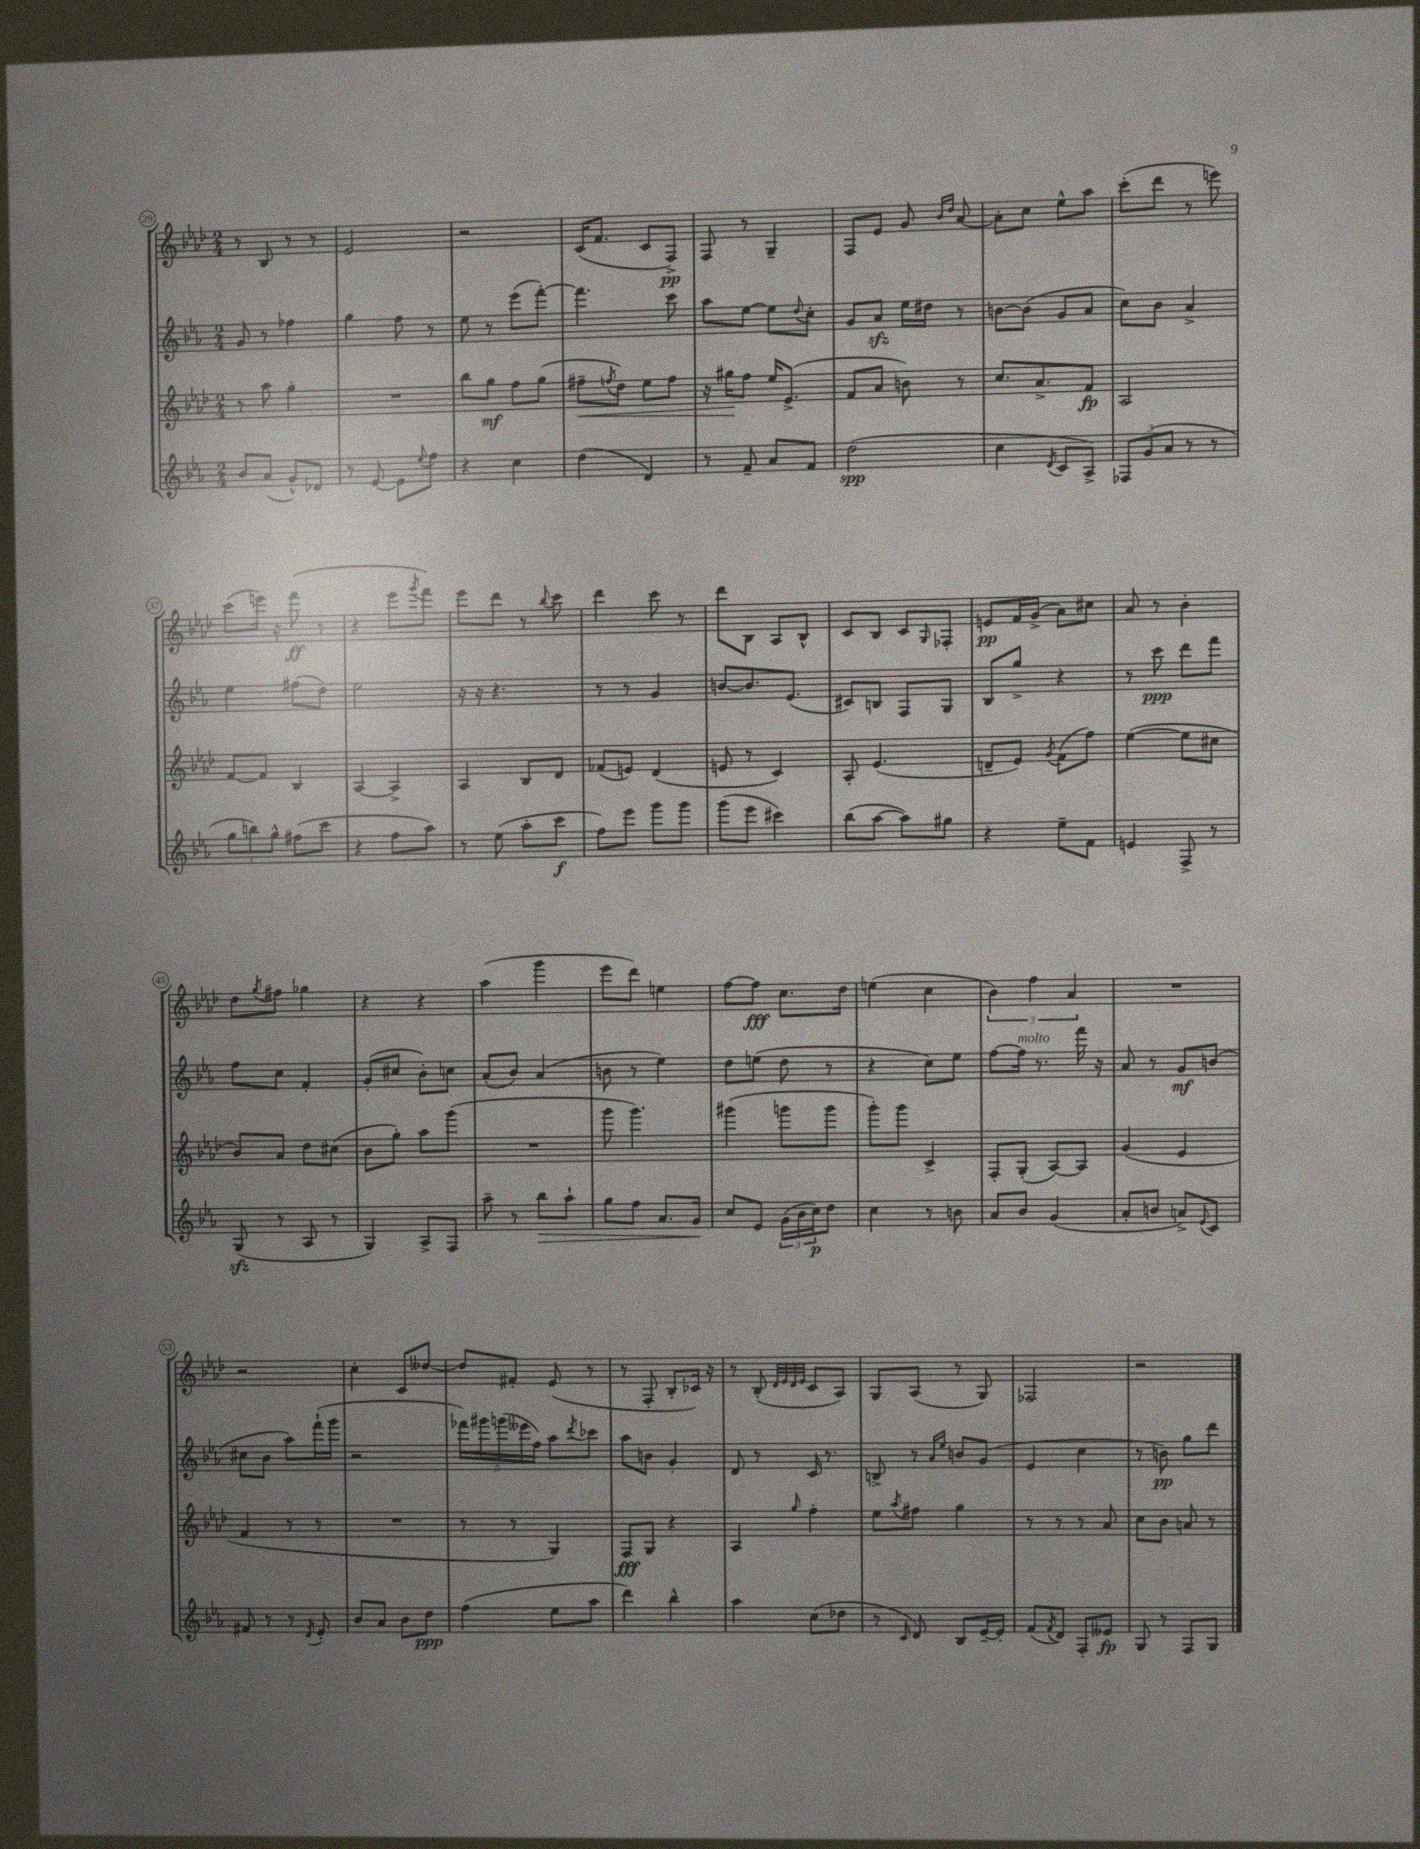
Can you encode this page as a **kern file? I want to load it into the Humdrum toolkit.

**kern	**kern	**kern	**kern
*staff4	*staff3	*staff2	*staff1
*clefG2	*clefG2	*clefG2	*clefG2
*k[b-e-a-]	*k[b-e-a-d-]	*k[b-e-a-]	*k[b-e-a-d-]
*M2/4	*M2/4	*M2/4	*M2/4
8b-	8r	8g	8r
(8a-	8aa-	8r	8B-
8g^^)	4gg'	4ff-	8r
8d-	.	.	8r
=	=	=	=
8r	2r	4gg	2e-
[8e-	.	.	.
8e-]	.	8ff	.
8qqee-	.	.	.
8ff	.	8r	.
=	=	=	=
4r	8bb-	8ee-	2r
.	8gg	8r	.
4cc	8ff	(8eee-	.
.	(8gg	[8fff')	.
=	=	=	=
(4dd	8ff#~	4.fff]	(16c
.	.	.	8.f
.	8qff	.	.
.	8dd-)	.	.
4d)	8ee-	.	8c
.	8ff	8ccc	8F^)
=	=	=	=
8r	16r	8aa-	8F
.	16gg#	.	.
8f~	8ff	[8ee-	8r
8a-	16ee-	8ee-]	4G~
.	(8.e-^	.	.
.	.	8qqdd	.
8f	.	8cc'	.
=	=	=	=
(2dd	8f	8g	8F
.	8a-	8a-	8e-
.	8b)	16ee-	8g
.	.	16dd#	.
.	.	.	16qqb-
.	.	.	16qqdd-
.	8r	8r	[8a-
=	=	=	=
4cc	8.cc	[8b	8a-']
.	.	(8b]	8cc
.	8.a-^	.	.
8qd	.	.	.
8c	.	8g	8ee-^^
8A-^)	8f	8a-	8aa-
=	=	=	=
12F-	2A-	8cc)	(8ccc'
(12g	.	.	.
.	.	8b-	8ddd-
12a-	.	.	.
8r	.	4a-^	8r
8r	.	.	8eee)
=	=	=	=
12gg	[8f	4ee-	(8ccc
12bb)	.	.	.
.	8f]	.	16eee)
12gg^^	.	.	.
.	.	.	16r
(8ff#	4B-	(8ff#	(8fff
8ccc	.	8dd)	8r
=	=	=	=
4r	[4A-	2ee-	4r
8ff	4A-^]	.	8eee-
.	.	.	8qggg
8aa-)	.	.	8fff)
=	=	=	=
8r	4A-	16r	8eee-
.	.	16r	.
(8ee-	.	4.r	8ddd-
8aa-'	8B-	.	8r
.	.	.	8qqbb-
8ccc	8d-	.	8ccc
=	=	=	=
8ff)	(8f-	8r	4ddd-
8eee-	8e)	8r	.
8ggg	(4d-	4g	8ccc
8ggg	.	.	8r
=	=	=	=
(8ggg	8e	[8b	8ddd-
8eee-	8r	8.b]	8B-
4ccc#)	4c)	.	8A-
.	.	(8.e-	.
.	.	.	8B-^^
=	=	=	=
(8bb-	8A-'	8c#)	8c
[8aa-	(4.e-	8B	8B-
8aa-])	.	8F	8c
.	.	.	16qqG
8gg#	.	8G	8F-'
=	=	=	=
4r	8d~	8B-	8e
.	8e-)	8gg^	16f
.	.	.	(16g^
.	8qg	.	.
8ee-~	(8f	4r	8a-)
8f	8ff)	.	8cc#
=	=	=	=
4e	([4ee-	8r	8a-
.	.	8ccc	8r
8F^	8ee-]	8ddd	4b-'
8r	8cc#	8fff	.
=	=	=	=
(8G	8b-)	8ff	8dd-
.	.	.	8qgg
8r	8a-	8cc	8ff#
8A-	8dd-	4f'	4gg-
8r	(8cc#	.	.
=	=	=	=
4G)	8b-	(8g'	4r
.	8gg')	8cc#	.
8A-^	8aa-	8b-')	4r
8F	(8ggg	8cc	.
=	=	=	=
8aa-~	2r	(8a-'	(4aa-
8r	.	8b-)	.
8bb-	.	(4a-	4ggg
8aa-`	.	.	.
=	=	=	=
8gg	8ggg	8b	8eee-
8ff	4.ggg)	8r	8ddd-)
8.a-	.	4ee-)	4ee
16g	.	.	.
=	=	=	=
8cc	(4ggg#	8dd	[8ff
8e-	.	(8ee	8ff]
(24g	8ggg	8dd	8.cc
24b-	.	.	.
24cc)	.	.	.
8dd	8ggg	8r	.
.	.	.	16dd-
=	=	=	=
4cc	8ggg')	4r	(4ee
.	8ggg	.	.
8r	4c^	8cc)	4cc
8b	.	8ee-	.
=	=	=	=
8a-	8F'	[8ff	6b-)
8b-	(8G'	16ff]	.
.	.	.	6ff
.	.	8.r	.
(4g	[8A-)	.	.
.	.	.	6a-
.	8A-]	16fff	.
.	.	16r	.
=	=	=	=
8a-'	(4g	8a-	2r
8b	.	8r	.
8a^)	4e-	8g	.
8qqe-	.	.	.
8c	.	(8b	.
=	=	=	=
8f#	4f	8cc#	2r
8r	.	8b-	.
8r	8r	8aa-)	.
8qd	.	.	.
8e-'	8r	(16fff`	.
.	.	16ggg	.
=	=	=	=
8b-	2r	2r	4cc'
8a-	.	.	.
8b-	.	.	8c
8dd	.	.	[8dd--
=	=	=	=
(4ff	8r	20fff-)	8dd--]
.	.	20ggg#	.
.	.	(20ggg	.
.	8r	.	8f#'
.	.	20eee--	.
.	.	20ff)	.
8ee-	4G)	8aa-	(8e-
.	.	8qddd	.
8aa-	.	8ccc-	8r
=	=	=	=
4ddd)	8F	8aa-	8r
.	8G	8b	8F'
4bb-^^	4r	4g'	8B-'
.	.	.	16c-)
.	.	.	16r
=	=	=	=
4aa-	4A-	8d	8r
.	.	8r	(8B-'
.	.	.	32qqd-
.	.	.	32qqe-
.	.	.	32qqd-
.	16qqgg	.	32qqe-
(8cc	4ff'	16c	8c
.	.	8.r	.
8dd-	.	.	8A-)
=	=	=	=
8r	8ee-	8B^	8G
16qqc	8qaa-	.	.
8d)	8ff#	8r	(8A-
.	.	16qqa-	.
.	.	16qqee-	.
8B-	4gg	8b	8r
[16e-~	.	(8g	8G)
16e-']	.	.	.
=	=	=	=
(8f	8r	4e-	2F-
8qf	.	.	.
8d)	8r	.	.
8F'	8r	4cc	.
8e--	8a-	.	.
=	=	=	=
8G	8cc	8r	2r
8r	8b-	8b)	.
8F	8a	8gg	.
8G	8r	8ddd	.
==	==	==	==
*-	*-	*-	*-
